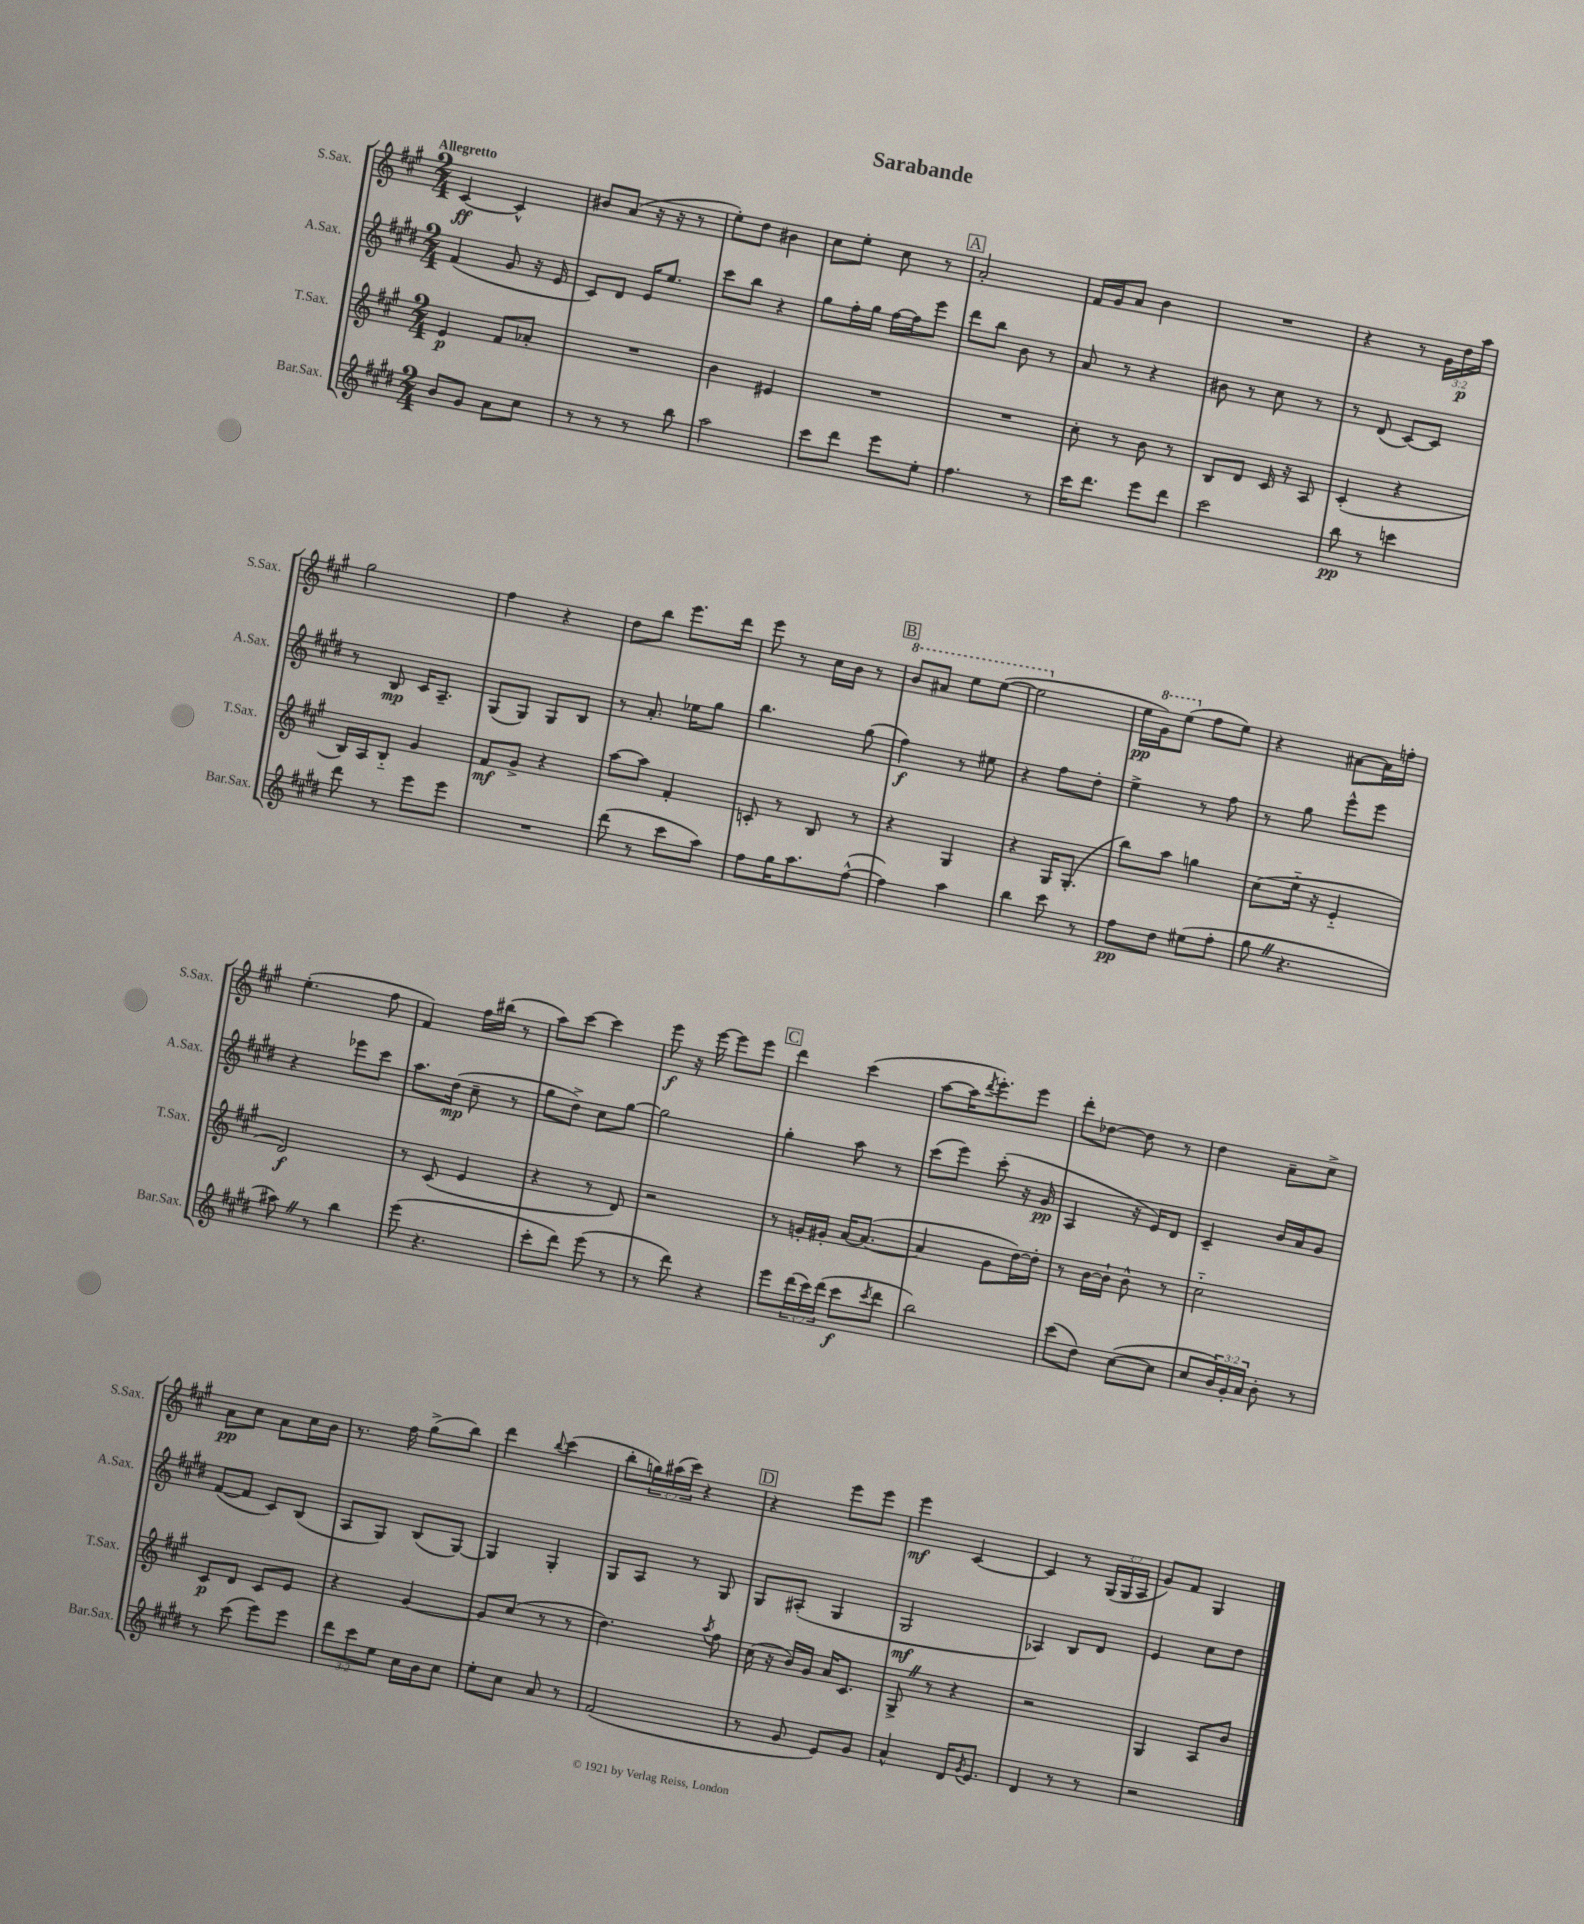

**kern	**kern	**kern	**kern
*staff4	*staff3	*staff2	*staff1
*clefG2	*clefG2	*clefG2	*clefG2
*k[f#c#g#d#]	*k[f#c#g#]	*k[f#c#g#d#]	*k[f#c#g#]
*M2/4	*M2/4	*M2/4	*M2/4
8b	4e	(4f#	[4c#
8g#	.	.	.
8a	8f#	8g#	4c#^^]
8cc#	8a-'	16r	.
.	.	16e	.
=	=	=	=
8r	2r	8c#)	8b#
8r	.	8d#	(8a
8r	.	16e	16r
.	.	8.ee	16r
8bb	.	.	8r
=	=	=	=
2aa	4b	8ccc#	8ee')
.	.	8bb	8dd
.	4e#	4r	4b#
=	=	=	=
8ccc#	2r	8gg#	8cc#
8ddd#	.	16ff#'	8ee'
.	.	16gg#	.
8eee	.	[16ff#	8cc#
.	.	16ff#]	.
8ee'	.	8eee	8r
=	=	=	=
4.ff#	2r	8ddd#	2a'
.	.	8bb	.
.	.	8b	.
8r	.	8r	.
=	=	=	=
16ccc#	8cc#'	8a	16f#
8.ddd#	.	.	16g#
.	8r	8r	8a
8eee	8b	4r	4b
8ddd#	8r	.	.
=	=	=	=
2ccc#	8B	8b#	2r
.	8d	8r	.
.	16c#	8cc#	.
.	16r	.	.
.	8A	8r	.
=	=	=	=
8bb	(4c#'	8r	4r
8r	.	(8d#	.
4ccc	4r	[8c#)	8r
.	.	8c#]	24g#
.	.	.	24dd
.	.	.	24aa
=	=	=	=
8ddd#	16B)	8r	2gg#
.	16A	.	.
8r	8B'~	8B	.
8eee	4g#	16c#	.
.	.	8.A~	.
8eee	.	.	.
=	=	=	=
2r	8f#	(8G#	4ff#
.	8g#^	8G#)	.
.	4r	8G#	4r
.	.	8B	.
=	=	=	=
(8ddd#	[8aa	8r	8dd
8r	8aa]	8.a'	8bb
8ccc#	4f#'	.	8.eee
.	.	16ee-	.
8aa)	.	8gg#	.
.	.	.	16ddd
=	=	=	=
8ff#	8c'	4.bb	8eee
16gg#	8r	.	8r
8.aa	.	.	.
.	8B	.	16cc#
.	.	.	16b
([8ff#^^	8r	(8gg#	8r
=	=	=	=
4ff#])	4r	4ff#)	8bb
.	.	.	8aa#
4aa	4G#	8r	8eee
.	.	8ee#	([8eee
=	=	=	=
4bb	4r	4r	2eee]
8ccc#	16G#	8ff#	.
.	(8.G#'	.	.
8r	.	8dd#'	.
=	=	=	=
8ff#	8bb)	4ee^	16ee
.	.	.	16gg#)
8dd#	8aa	.	(8eee
(8ee#	4gg	8r	8ff#
8ff#'	.	8ff#	8ee)
=	=	=	=
8gg#	(8cc#	8r	4r
4.r	16ee'~	8gg#	.
.	16r	.	.
.	4e'~	8eee^^	[8a#
.	.	8eee	16a#]
.	.	.	16ff'
=	=	=	=
8aa#)	2d)	4r	(4.ee'
8r	.	.	.
4bb	.	8eee-	.
.	.	8ccc#	8ff#
=	=	=	=
(8eee	8r	8.aa	4f#)
4.r	(8c#	.	.
.	.	(16dd#	.
.	4e	8cc#~	16ff#
.	.	.	(16bb#
.	.	8r	8r
=	=	=	=
8ccc#'	4r	8gg#	8aa)
8ddd#)	.	8dd#^)	[8ccc#
(8eee	8r	8cc#	4ccc#]
8r	8d)	[8gg#	.
=	=	=	=
8r	2r	2gg#]	8eee
8ddd#)	.	.	16r
.	.	.	[16eee
4r	.	.	8eee]
.	.	.	8eee
=	=	=	=
8eee	8r	4gg#'	4ddd
(24ddd#	16g'	.	.
24ccc#)	.	.	.
.	16g#'	.	.
(24ddd#	.	.	.
8ccc#	[16a	8aa	(4ccc#
.	(8.a_	.	.
8qccc#	.	.	.
8ddd#	.	8r	.
=	=	=	=
2bb)	4a]	(8ccc#	[8aa
.	.	8eee)	16aa]
.	.	.	8qddd
.	.	.	8.eee')
.	8g#	(8ccc#'	.
.	[16dd)	16r	8eee
.	16dd']	16g#	.
=	=	=	=
(8ccc#	8r	4A	8ddd'
8dd#)	[16b	.	[8dd-
.	16b`]	.	.
([8cc#	8b^^	16r	8dd-]
.	.	16e)	.
8cc#]	8r	8d#	8r
=	=	=	=
8cc#	2cc#'~	4c#~	4dd
24b)	.	.	.
24g#'	.	.	.
24a	.	.	.
8b'	.	16b	8a~
.	.	16a	.
8r	.	8g#	8cc#^
=	=	=	=
8r	8c#	([8f#	8a
(8ccc#	8d	8f#]	8cc#
8eee)	8c#	8c#)	8a
8eee	8e	(8B	16cc#
.	.	.	16b
=	=	=	=
12ddd#	4r	8A	8.r
12ccc#	.	.	.
.	.	8G#)	.
12ee	.	.	.
.	.	.	16ff#
16cc#	[4g#	(8B	(8gg#^
16b	.	.	.
8cc#	.	[8G#)	8bb)
=	=	=	=
8ee'	8g#]	4G#]	4ddd
8cc#	(8cc#	.	.
.	.	.	8qqbb
8a	8r	4G#'	(4ccc#
8r	8r	.	.
=	=	=	=
(2f#	4.dd)	8G#	8bb'
.	.	8A	24gg)
.	.	.	(24aa#
.	.	.	24ccc#)
.	.	8r	4r
.	8qaa	.	.
.	8ff#	8G#	.
=	=	=	=
8r	(16cc#	8G#	4r
.	16r	.	.
8g#	16b)	(8A#'	.
.	16g#	.	.
8e)	16a	4G#	8eee
.	8.c#	.	.
8g#	.	.	8eee
=	=	=	=
4a^^	8G#^	2G#	4eee
.	8r	.	.
16d#	4r	.	[4c#
8qg#	.	.	.
8.e	.	.	.
=	=	=	=
4d#	2r	4A-)	4c#]
8r	.	8B	8r
8r	.	8d#	(24G#
.	.	.	24G#
.	.	.	24A
=	=	=	=
2r	4G#	4e	8g#)
.	.	.	8f#
.	8A	8cc#	4G#
.	8b	8dd#	.
==	==	==	==
*-	*-	*-	*-
